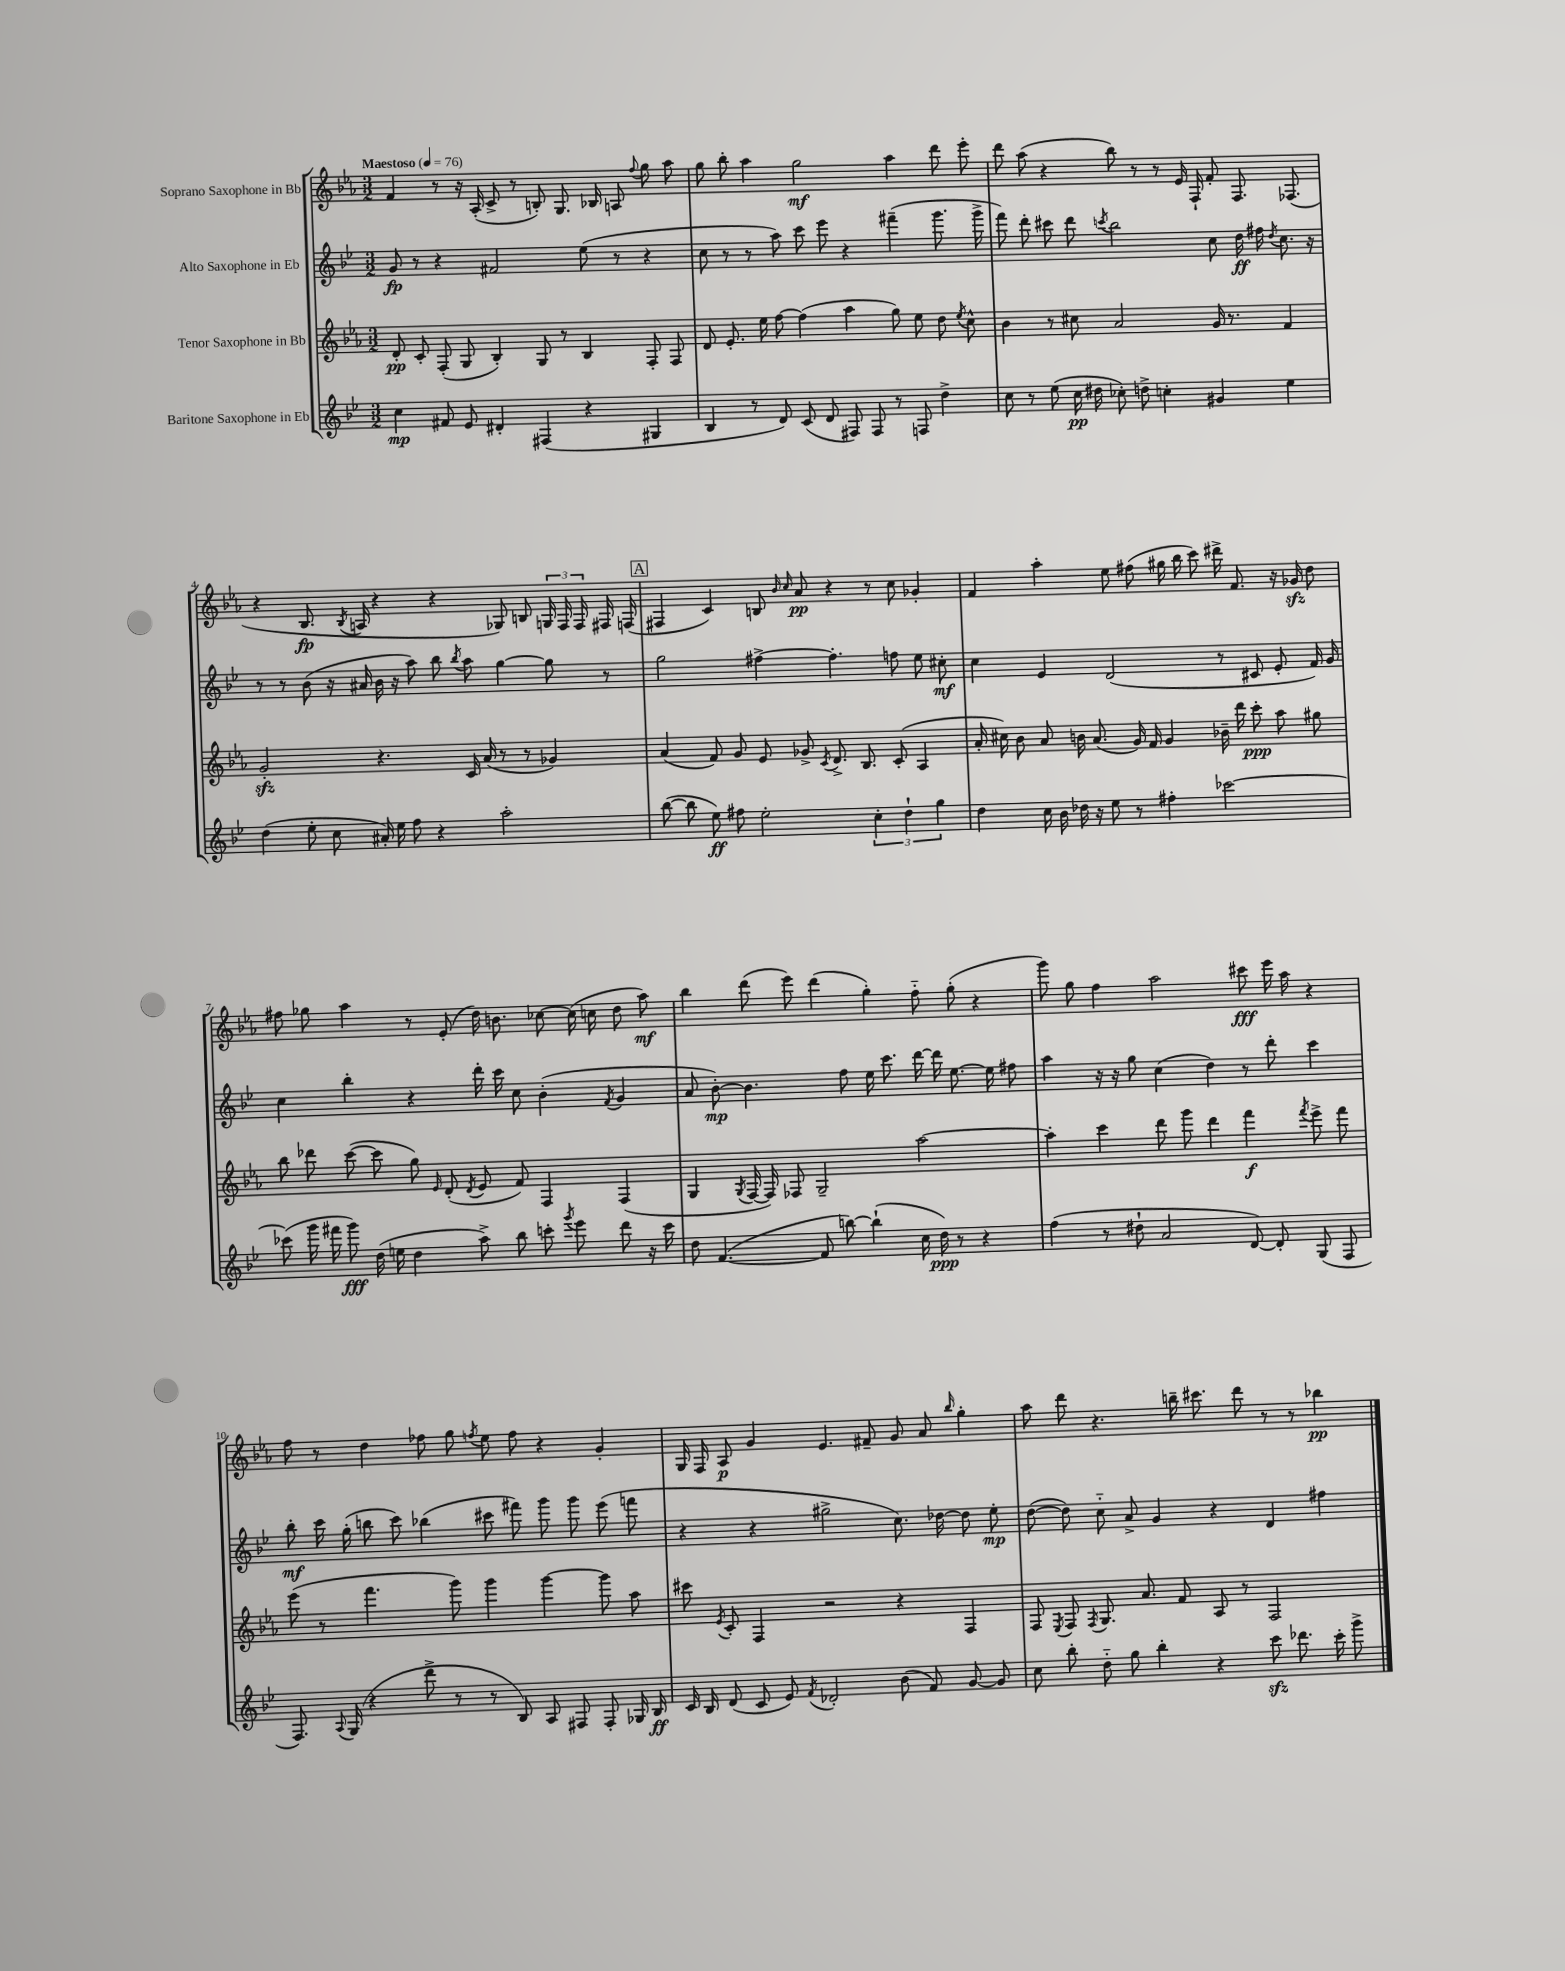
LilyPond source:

<<
\new StaffGroup <<
\new Staff = "s0" \with { instrumentName = "Soprano Saxophone in Bb" } {
    \clef treble \key ees \major \numericTimeSignature \time 3/2 \tempo "Maestoso" 4 = 76
    \autoBeamOff f'4 r8 r16 aes16-.( c'8-> r8 b8-.) g8. bes16 a8 \appoggiatura { f''8 } g''8 aes''8 |
    g''8 bes''8-. aes''4 g''2\mf aes''4 d'''8 ees'''8-. |
    d'''8 aes''8( r4 bes''8) r8 r8 ees'16 f16-! f'8-. f8. fes8.( |
    r4 bes8.\fp \acciaccatura { bes8 } a16 r4 r4 ges8) b8 \tuplet 3/2 { g16 f16 f16 } fis16 f16( |
    \mark \markup { \box "A" } fis4 c'4) b8 \grace { bes'16 c''16 } aes'8\pp r4 r8 c''8 ges'4-. |
    f'4 aes''4-. ees''8 fis''8( gis''16 bes''16 c'''8) dis'''16-> f'8. r16 ges'16\sfz d''8 |
    fis''8 ges''8 aes''4 r8 ees'8-.( d''16) b'8. ces''8~ ces''16( c''16 d''8 aes''8\mf) |
    bes''4 d'''8( ees'''8) d'''4( g''4-.) f''8-_ g''8-.( r4 |
    g'''8) g''8 f''4 aes''2 cis'''8\fff ees'''16 aes''16 r4 |
    f''8 r8 d''4 fes''8 g''8 \acciaccatura { f''8 } ees''8 f''8 r4 g'4-. |
    g16 f16 aes8\p g'4 ees'4. fis'8-- g'8 aes'8 \grace { bes''16 } g''4-. |
    aes''8 d'''8 r4. b''16-- cis'''8. d'''8 r8 r8 bes''4\pp \bar "|." |
}
\new Staff = "s1" \with { instrumentName = "Alto Saxophone in Eb" } {
    \clef treble \key bes \major \numericTimeSignature \time 3/2
    \autoBeamOff g'8\fp r8 r4 fis'2 ees''8( r8 r4 |
    c''8 r8 r8 a''8) c'''8 ees'''8 r4 fis'''4--( g'''8. g'''16-> |
    f'''8) d'''8-. cis'''8 d'''8 \acciaccatura { c'''8 } bes''2 c''8 d''16\ff fis''16 \acciaccatura { d''8 } c''8. r16 |
    r8 r8 bes'8( r16 ais'16 bes'16 r16 a''8) bes''8 \acciaccatura { bes''8 } a''8 g''4~ g''8 r8 |
    \mark \markup { \box "A" } g''2 fis''4~-> fis''4.-. f''8 ees''8 cis''8-.\mf |
    c''4 ees'4 d'2( r8 cis'8 ees'8-. f'16) g'16 |
    c''4 bes''4-. r4 d'''16-. c'''16 c''8 bes'4-.( \acciaccatura { f'8 } g'4 |
    a'8 bes'8~-.\mp) bes'4. f''8 ees''16 c'''8. d'''16~ d'''16 ees''8.~ ees''16 fis''8 |
    a''4 r16 r16 g''8 c''4( d''4) r8 d'''8-. c'''4 |
    bes''8-.\mf c'''16 g''16-.( b''8 c'''8) bes''4( cis'''8 fis'''8) g'''8 g'''8 ees'''8( f'''8 |
    r4 r4 gis''2-> c''8.) des''16~ des''8 ees''8-.\mp |
    d''8~( d''8) c''8-_ a'8-> g'4 r4 d'4 fis''4 \bar "|." |
}
\new Staff = "s2" \with { instrumentName = "Tenor Saxophone in Bb" } {
    \clef treble \key ees \major \numericTimeSignature \time 3/2
    \autoBeamOff d'8-.\pp c'8-. f8-.( g8 bes4-.) g8 r8 bes4 f8-. f8 |
    d'8 ees'8.-. ees''16 f''8~ f''4( aes''4 g''8) ees''8 d''8 \acciaccatura { ees''8 } c''8-^ |
    bes'4 r8 cis''8 aes'2 g'16 r8. f'4 |
    g'2-.\sfz r4. c'16 aes'16( r8 r8 ges'4) |
    \mark \markup { \box "A" } aes'4( f'8) g'8 ees'8 ges'8-> \acciaccatura { c'8 } d'8.-> bes8. c'8-.( aes4 |
    aes'16-. cis''16) bes'8 aes'8 b'16 aes'8.( g'16) f'16 g'4 bes'16-- d'''16 c'''8-.\ppp aes''8 gis''8 |
    bes''8 des'''8 c'''8~( c'''8 g''8) \grace { ees'16 } d'8-.( \acciaccatura { d'8 } ees'8 f'8) f4 f4( |
    g4 \acciaccatura { g8 } f16~ f16) fes8 g2-- aes''2~ |
    aes''4-. c'''4 d'''8 g'''8 d'''4 f'''4\f \acciaccatura { f'''8 } ees'''8-> f'''8 |
    ees'''8( r8 f'''4. g'''8) g'''4 g'''4~ g'''8 aes''8 |
    cis'''8 \acciaccatura { ees'8 } c'8-. f4 r2 r4 f4 |
    f8 \acciaccatura { ees8 } f8 \acciaccatura { f8 } g8. aes'8. f'8 aes8 r8 f2 \bar "|." |
}
\new Staff = "s3" \with { instrumentName = "Baritone Saxophone in Eb" } {
    \clef treble \key bes \major \numericTimeSignature \time 3/2
    \autoBeamOff c''4\mp fis'8 ees'8 dis'4-. fis4( r4 gis4 |
    bes4 r8 d'8) c'8( d'8 fis8) fis8 r8 f8 d''4-> |
    c''8 r8 ees''8( c''16\pp dis''16 ces''8-.) d''8-> c''4-. gis'4 ees''4 |
    d''4( ees''8-. c''8 ais'16-.) ees''16 f''8 r4 a''2-. |
    \mark \markup { \box "A" } bes''8~( bes''8 ees''8\ff) fis''8 ees''2-. \tuplet 3/2 { c''4-. d''4-! g''4 } |
    d''4 c''16 bes'16 des''16 r16 ees''8 r8 fis''4-. ces'''2~ |
    ces'''8( g'''16 fis'''16 g'''8\fff) d''16( e''16 d''4 a''8->) bes''8 c'''8-. \acciaccatura { g'''8 } ees'''8 d'''8 r16 c'''16 |
    d''8 f'4.~( f'8 b''8~) b''4-!( c''16 d''16\ppp) r8 r4 |
    f''4( r8 dis''8-! a'2 d'8~) d'8-. g8( f8 |
    f8.) \appoggiatura { a8 } g16( r4 d'''8-> r8 r8 bes8) a8 fis8 fis8-. ges16 bes16\ff |
    c'16 bes16 d'8( c'8 ees'8) \acciaccatura { f'8 } des'2-. bes'8( f'8) g'8~ g'8 |
    c''8 bes''8-. d''8-_ g''8 bes''4-. r4 c'''8\sfz des'''8. c'''16-. g'''8-> \bar "|." |
}
>>
>>
